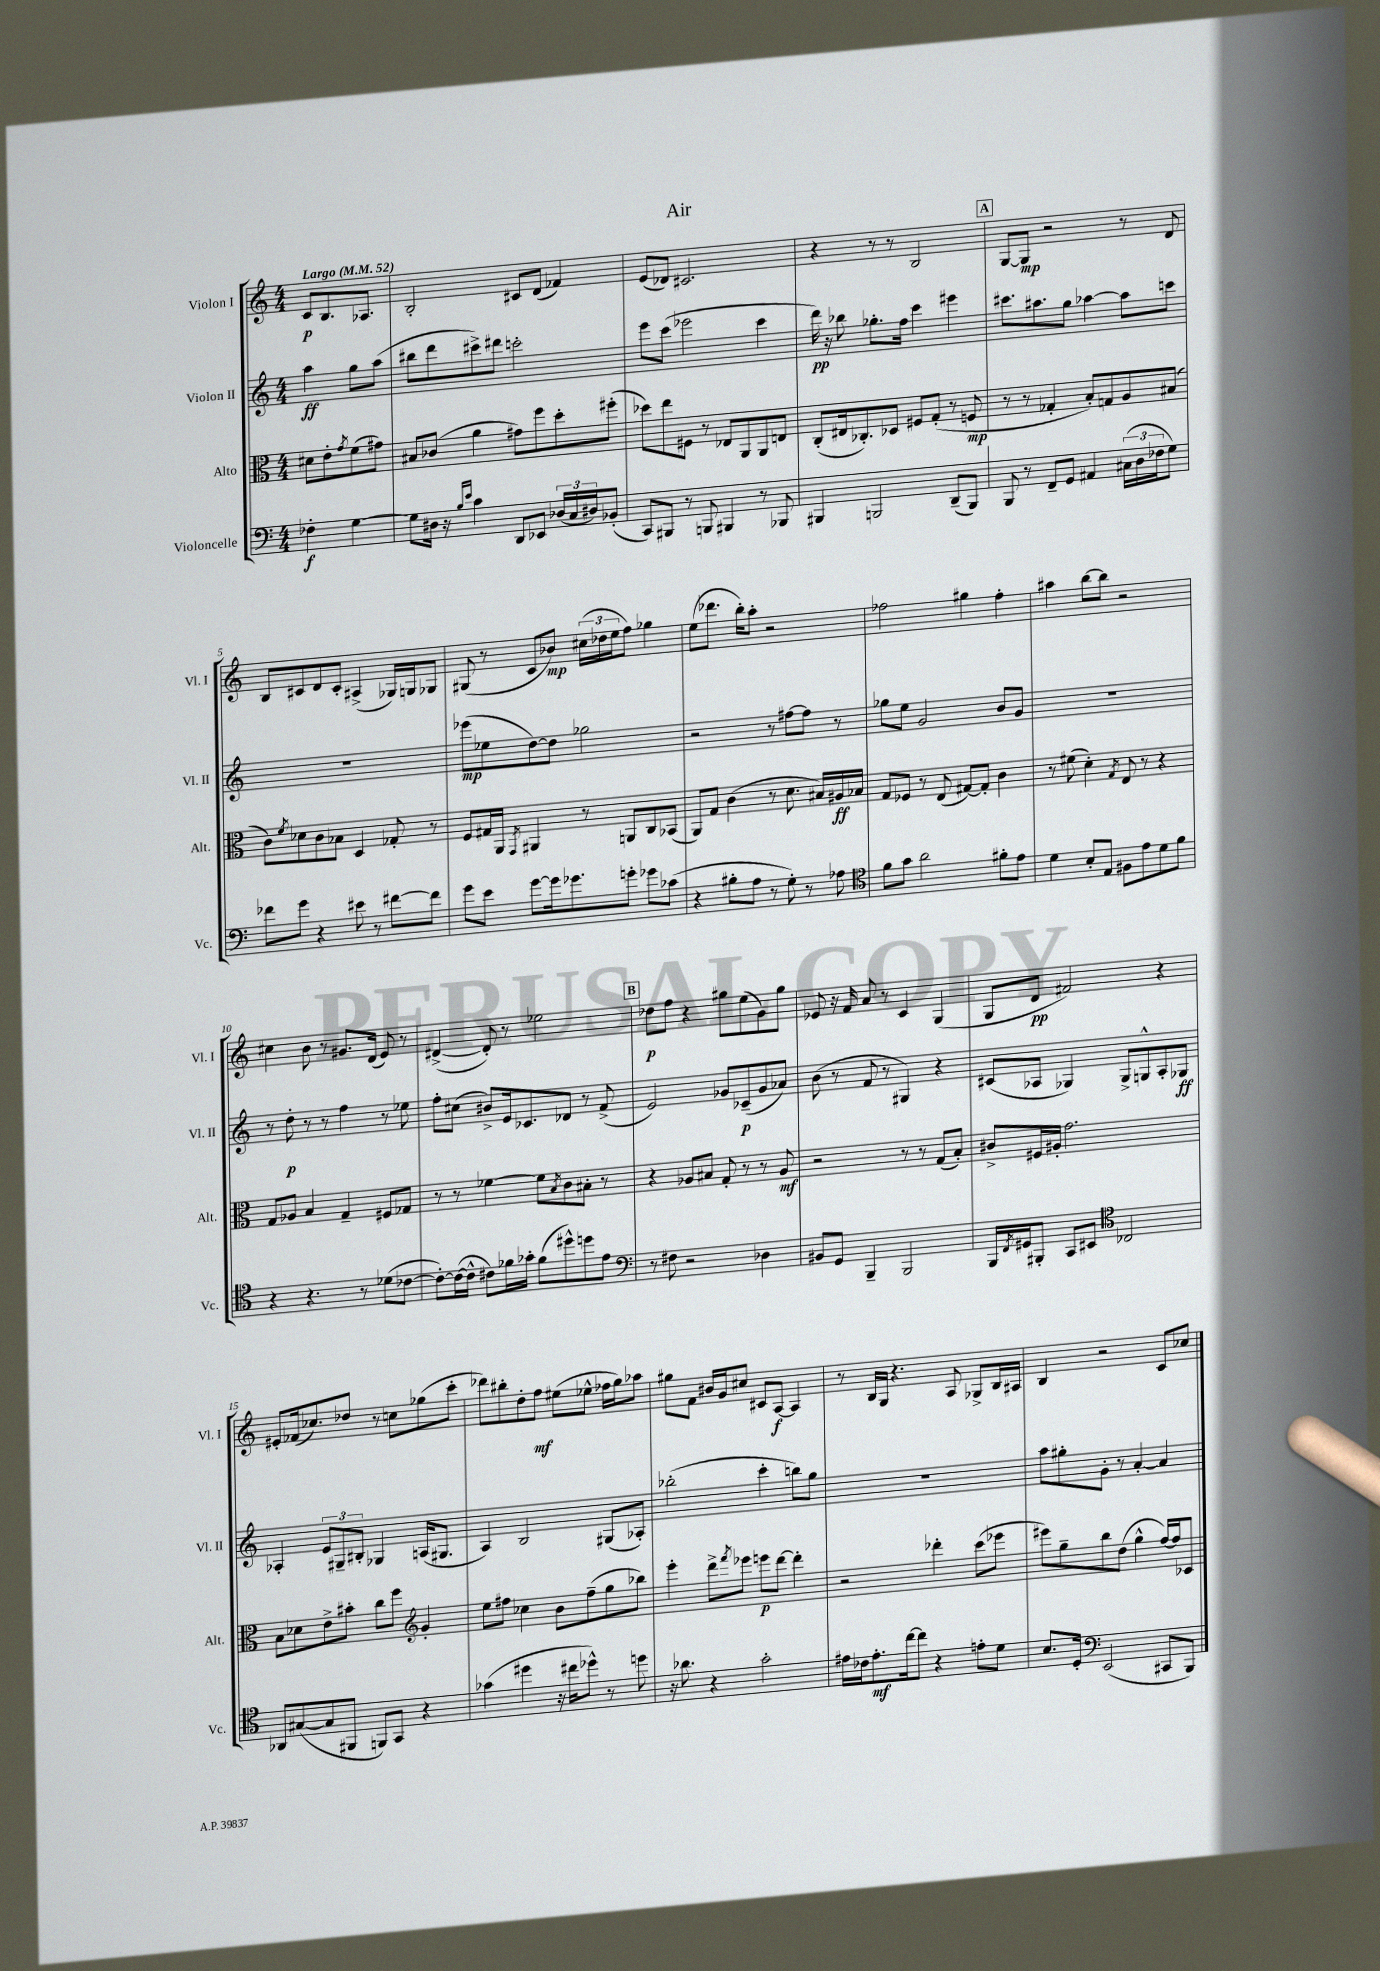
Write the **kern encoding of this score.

**kern	**dynam	**kern	**dynam	**kern	**dynam	**kern	**dynam
*part4	*part4	*part3	*part3	*part2	*part2	*part1	*part1
*staff4	*staff4	*staff3	*staff3	*staff2	*staff2	*staff1	*staff1
*I"Violoncelle	*	*I"Alto	*	*I"Violon II	*	*I"Violon I	*
*I'Vc.	*	*I'Alt.	*	*I'Vl. II	*	*I'Vl. I	*
*clefF4	*	*clefC3	*	*clefG2	*	*clefG2	*
*k[]	*	*k[]	*	*k[]	*	*k[]	*
*M4/4	*	*M4/4	*	*M4/4	*	*M4/4	*
*MM52	*	*MM52	*	*MM52	*	*MM52	*
=	=	=	=	=	=	=	=
!	!	!	!	!	!	!LO:TX:a:B:t=Largo	!
4F-X'\	f	8d#X\L	.	4aa\	ff	8c/L	p
.	.	8e'\	.	.	.	8.B/	.
.	.	8qg/	.	.	.	.	.
[4G\	.	(8f\	.	8gg\L	.	.	.
.	.	.	.	.	.	8.A-X/J	.
.	.	8g#X\J)	.	(8aa\J	.	.	.
=1	=1	=1	=1	=1	=1	=1	=1
8G\L]	.	8B#X/L	.	8bb#X\L	.	2B'/	.
16D#X\Jk	.	(8c-X/J	.	8ddd\	.	.	.
16r	.	.	.	.	.	.	.
16qqB/LL	.	.	.	.	.	.	.
16qqe/JJ	.	.	.	.	.	.	.
4c\	.	4a\	.	8ccc#X^\)	.	.	.
.	.	.	.	8ddd#X\J	.	.	.
8DD/L	.	8g#X\L)	.	2cccn'\	.	8c#X/L	.
8EE-X/J	.	8ff\	.	.	.	(8d/J	.
(24D-X/LL	.	8dd'\	.	.	.	4f-X/)	.
24C/	.	.	.	.	.	.	.
24D#X/J)	.	.	.	.	.	.	.
(8BB-X'/J	.	(8ff#X'\J	.	.	.	.	.
=2	=2	=2	=2	=2	=2	=2	=2
8CC/L)	.	8dd-X\L)	.	8eee\L	.	(8e/L	.
8BBB#X/J	.	8ee\	.	(8ccc\J	.	8d-X/J)	.
8r	.	8F#X\J	.	2eee-X\	.	2.c#X/	.
8BBBn/	.	8r	.	.	.	.	.
4BBB#X/	.	8E-X/L	.	.	.	.	.
.	.	8AA/	.	.	.	.	.
8r	.	8AA/	.	4ccc\	.	.	.
8BBB-X/	.	8En/J	.	.	.	.	.
=3	=3	=3	=3	=3	=3	=3	=3
4BBB#X/	.	(8C'/L	.	16ddd\)	pp	4r	.
.	.	.	.	16r	.	.	.
.	.	16E#X/k	.	8bb-X\	.	.	.
.	.	8.C-X'/)	.	.	.	.	.
2BBBn/	.	.	.	8.gg-X'\L	.	8r	.
.	.	8D-X/J	.	.	.	8r	.
.	.	.	.	16ff\Jk	.	.	.
.	.	8F#X/L	.	4ccc\	.	2B/	.
.	.	(8G'/J	.	.	.	.	.
(8DD~/L	.	8r	.	4eee#X\	.	.	.
8BBB/J)	.	8Fn/	mp	.	.	.	.
!!LO:REH:place=s1:t=A
=4	=4	=4	=4	=4	=4	=4	=4
8BBB/	.	8r	.	8.ccc#X\L	.	[8G/L	.
8r	.	8r	.	.	.	8G/J]	mp
.	.	.	.	8.aa#X\	.	.	.
8FF~/L	.	4G-X'/	.	.	.	2r	.
8GG/J	.	.	.	8gg\J	.	.	.
4AA#X/	.	8B'/L)	.	[4aa-X\	.	.	.
.	.	8Gn/	.	.	.	.	.
(24C#X\LL	.	8A/	.	8aa-\L]	.	8r	.
24D\	.	.	.	.	.	.	.
24F-X\J	.	.	.	.	.	.	.
8G\J)	.	(8B#X/J	.	8cccn\J	.	8d/	.
!!LO:LB:g=z
=5	=5	=5	=5	=5	=5	=5	=5
8f-X\L	.	8c\L)	.	1r	.	8B/L	.
.	.	8qf/	.	.	.	.	.
8g\J	.	8d-X\	.	.	.	8c#X/	.
4r	.	8c\	.	.	.	8d/	.
.	.	8B-X\J	.	.	.	8c#'/J	.
8e#X\	.	4D/	.	.	.	(4A#X^/	.
8r	.	.	.	.	.	.	.
[8f#X\L	.	8G-X'/	.	.	.	16G-X/LL)	.
.	.	.	.	.	.	16Gn/J	.
8f#\J]	.	8r	.	.	.	8G-X/J	.
=6	=6	=6	=6	=6	=6	=6	=6
8g\L	.	8F/L	.	(8eee-X\L	mp	(8G#X/	.
8e\J	.	16G#X/L	.	8ee-X\	.	8r	.
.	.	16AA/JJ	.	.	.	.	.
.	.	8qGG/	.	.	.	.	.
[8g\L	.	4AA#X/	.	[8dd\)	.	8c/L	.
16g\k]	.	.	.	8dd\J]	.	8b-X/J)	mp
8.g-X\	.	.	.	.	.	.	.
.	.	8r	.	2gg-X\	.	(24cc#X\LL	.
.	.	.	.	.	.	24dd-X\	.
.	.	.	.	.	.	24ee\J	.
8gn'\J	.	8AAn/L	.	.	.	8ff\J)	.
8g-X\L	.	8C/	.	.	.	4gg-X\	.
(8c-X\J	.	(8BB-X/J	.	.	.	.	.
=7	=7	=7	=7	=7	=7	=7	=7
4r	.	8AA/L)	.	2r	.	(8ee\L	.
.	.	8G/J	.	.	.	8.ddd-X\J	.
8B#X'\L	.	(4c\	.	.	.	.	.
.	.	.	.	.	.	16bb'\KL)	.
8A\J	.	.	.	.	.	8aa'\J	.
8r	.	8r	.	8r	.	2r	.
8G'\)	.	8.d\	.	[8ff#X\L	.	.	.
8r	.	.	.	8ff#\J]	.	.	.
.	.	16B#X/LL)	.	.	.	.	.
8A-X\	.	16A#X/	ff	8r	.	.	.
.	.	16B-X/JJ	.	.	.	.	.
=8	=8	=8	=8	=8	=8	=8	=8
*clefC4	*	*	*	*	*	*	*
8f\L	.	8G/L	.	8gg-X\L	.	2ff-X\	.
8g\J	.	8F-X/J	.	8ee\J	.	.	.
2a\	.	8r	.	2g/	.	.	.
.	.	(8E/	.	.	.	.	.
.	.	[8G#X/L)	.	.	.	4gg#X\	.
.	.	8G#'/J]	.	.	.	.	.
8f#X'\L	.	4c\	.	8b/L	.	4ff-'\	.
8e\J	.	.	.	8g/J	.	.	.
=9	=9	=9	=9	=9	=9	=9	=9
4d\	.	8r	.	1r	.	4aa#X\	.
.	.	(8f#X\	.	.	.	.	.
8B'/L	.	4d'\)	.	.	.	[8bb\L	.
8E/J	.	.	.	.	.	8bb\J]	.
.	.	8qG/	.	.	.	.	.
8F#X\L	.	8E/	.	.	.	2r	.
8e\	.	8r	.	.	.	.	.
8d\	.	4r	.	.	.	.	.
8f\J	.	.	.	.	.	.	.
!!LO:LB:g=z
=10	=10	=10	=10	=10	=10	=10	=10
4r	.	8G/L	.	8r	.	4cc#X\	.
.	.	8A-X/J	.	8dd'\	p	.	.
4.r	.	4B/	.	8r	.	8b\	.
.	.	.	.	8r	.	8r	.
.	.	4G~/	.	4ff\	.	8.g#X/L	.
8r	.	.	.	.	.	.	.
.	.	.	.	.	.	(16d/Jk	.
(8d-X\L	.	8F#X/L	.	8r	.	8e/)	.
[8c-X\J	.	8G-X/J	.	8ee-X\	.	8r	.
=11	=11	=11	=11	=11	=11	=11	=11
8c-'\L_)	.	8r	.	8ff'\L	.	([4d#X^/	.
(16c-\L_	.	8r	.	(8cc#X\J	.	.	.
16c-^^\JJ]	.	.	.	.	.	.	.
8c#X\L)	.	[4f-X\	.	8b#X^/L)	.	8d#'/])	.
16f-X\L	.	.	.	16e/k	.	8r	.
16g-X'\JJ	.	.	.	8.c-X/	.	.	.
(8f-\L	.	8f-\L]	.	.	.	2ee-X\	.
.	.	8qB/	.	.	.	.	.
8dd#X^^\)	.	8c\	.	8d-X/J	.	.	.
8ddn\	.	8B#X'\J	.	8r	.	.	.
8e\J	.	8r	.	(8f^/	.	.	.
!!LO:REH:place=s1:t=B
=12	=12	=12	=12	=12	=12	=12	=12
*clefF4	*	*	*	*	*	*	*
8r	.	4r	.	2e/)	.	8dd-X\L	p
8F#X\	.	.	.	.	.	8ff\J	.
2r	.	8A-X/L	.	.	.	4r	.
.	.	8B#X/J	.	.	.	.	.
.	.	8G'/	.	8g-X/L	.	8gg#X\L	.
.	.	8r	.	(8c-X~/	p	(8ee\	.
4D-X\	.	8r	.	8g-/	.	8g\)	.
.	.	8A-/	mf	8a-X/J)	.	8gg#\J	.
=13	=13	=13	=13	=13	=13	=13	=13
8BB#X/L	.	2r	.	(8b\	.	8e-X/	.
8GG/J	.	.	.	8r	.	16r	.
.	.	.	.	.	.	16f/	.
4BBB~/	.	.	.	8f/	.	8a/	.
.	.	.	.	8r	.	8r	.
2BBB/	.	8r	.	4G#X/)	.	4c/	.
.	.	8r	.	.	.	.	.
.	.	(8G/L	.	4r	.	(4G/	.
.	.	8B'/J)	.	.	.	.	.
=14	=14	=14	=14	=14	=14	=14	=14
16BBB/LL	.	8c#X^/L	.	(8c#X/L	.	8G/L	.
8qFF/	.	.	.	.	.	.	.
16GG#X/J	.	.	.	.	.	.	.
8BBB#X'/J	.	16F#X/L	.	8A-X/J	.	8d/J	pp
.	.	16A#X'/JJ	.	.	.	.	.
8CC/L	.	2.g\	.	4G-X/)	.	2f#X/)	.
8EE#X/J	.	.	.	.	.	.	.
*clefC4	*	*	*	*	*	*	*
2C-X/	.	.	.	8G-^/L	.	.	.
.	.	.	.	8Gn^^/	.	.	.
.	.	.	.	8A-'/	.	4r	.
.	.	.	.	8G-X/J	ff	.	.
!!LO:LB:g=z
=15	=15	=15	=15	=15	=15	=15	=15
8AA-X/L	.	8B\L	.	4A-X'/	.	8e#X'/L	.
([8G#X/	.	8d-X\	.	.	.	(16f-X/k	.
.	.	.	.	.	.	8.cc-X/)	.
8G#/]	.	8e^\	.	12e/L	.	.	.
.	.	.	.	12G#X~/	.	.	.
8FF#X/J	.	8b#X'\J	.	.	.	8dd-X/J	.
.	.	.	.	12B#X'/J	.	.	.
8FFn/L)	.	8cc\L	.	4G-X/	.	8r	.
8GG/J	.	8ff\J	.	.	.	8ccn\L	.
*	*	*clefG2	*	*	*	*	*
4r	.	4g'/	.	(16An/KL	.	(8gg-X\	.
.	.	.	.	8.G#X/J	.	.	.
.	.	.	.	.	.	8ccc'\J	.
=16	=16	=16	=16	=16	=16	=16	=16
(4g-X\	.	8ee\L	.	4A/)	.	8ddd-X\L)	.
.	.	8ff#X\J	.	.	.	8bb#X'\	.
4dd#X\	.	4cc-X\	.	2B/	.	8dd'\	.
.	.	.	.	.	.	8ff\J	mf
16r	.	8b\L	.	.	.	(8ee#X\L	.
16cc#X\KL	.	.	.	.	.	.	.
8dd-X^^\J)	.	(8ff#~\	.	.	.	8ee-X^^\J	.
8r	.	8gg\	.	(8G#X/L	.	16ff-X\LL	.
.	.	.	.	.	.	16gg\J)	.
8ddn\	.	8bb-X\J)	.	8A-X'/J)	.	8aa-X\J	.
=17	=17	=17	=17	=17	=17	=17	=17
16r	.	4eee'\	.	(2bb-X'\	.	8gg#X\L	.
8.a-X\	.	.	.	.	.	.	.
.	.	.	.	.	.	8f\J	.
4r	.	8ddd^\L	.	.	.	16b#X/LL	.
.	.	.	.	.	.	16g/J	.
.	.	8qfff/	.	.	.	.	.
.	.	8eee-X\J	.	.	.	8cc#X/J	.
2g'\	.	8eeen\L	p	4ccc'\	.	8c#X/L	.
.	.	[8ddd\J	.	.	.	[8A/J	f
.	.	4ddd'\]	.	8bbn\L)	.	4A/]	.
.	.	.	.	8gg\J	.	.	.
=18	=18	=18	=18	=18	=18	=18	=18
16e#X\LL	.	2r	.	1r	.	8r	.
16c-X\J	.	.	.	.	.	.	.
8.e#'\	mf	.	.	.	.	16B/LL	.
.	.	.	.	.	.	16G/JJ	.
.	.	.	.	.	.	4.r	.
[16cc\k	.	.	.	.	.	.	.
8cc\J]	.	.	.	.	.	.	.
4r	.	4ddd-X'\	.	.	.	.	.
.	.	.	.	.	.	8A/	.
8en'\L	.	(8ccc\L	.	.	.	8G-X^/L	.
8d\J	.	8eee-X\J	.	.	.	16B/L	.
.	.	.	.	.	.	16A#X/JJ	.
=19	=19	=19	=19	=19	=19	=19	=19
8.B/L	.	8eee#X\L)	.	8aa\L	.	4B/	.
.	.	8gg~\	.	8gg#X'\	.	.	.
16D'/Jk	.	.	.	.	.	.	.
*clefF4	*	*	*	*	*	*	*
(2EE/	.	8bb\	.	8g'\J	.	2r	.
.	.	(8dd\J	.	8r	.	.	.
.	.	4gg^^\	.	[4a'/	.	.	.
8CC#X/L	.	[16ff/LL)	.	4a/]	.	8c/L	.
.	.	16ff/J]	.	.	.	.	.
8BBB/J)	.	8c-X/J	.	.	.	8cc-X/J	.
==	==	==	==	==	==	==	==
*-	*-	*-	*-	*-	*-	*-	*-
